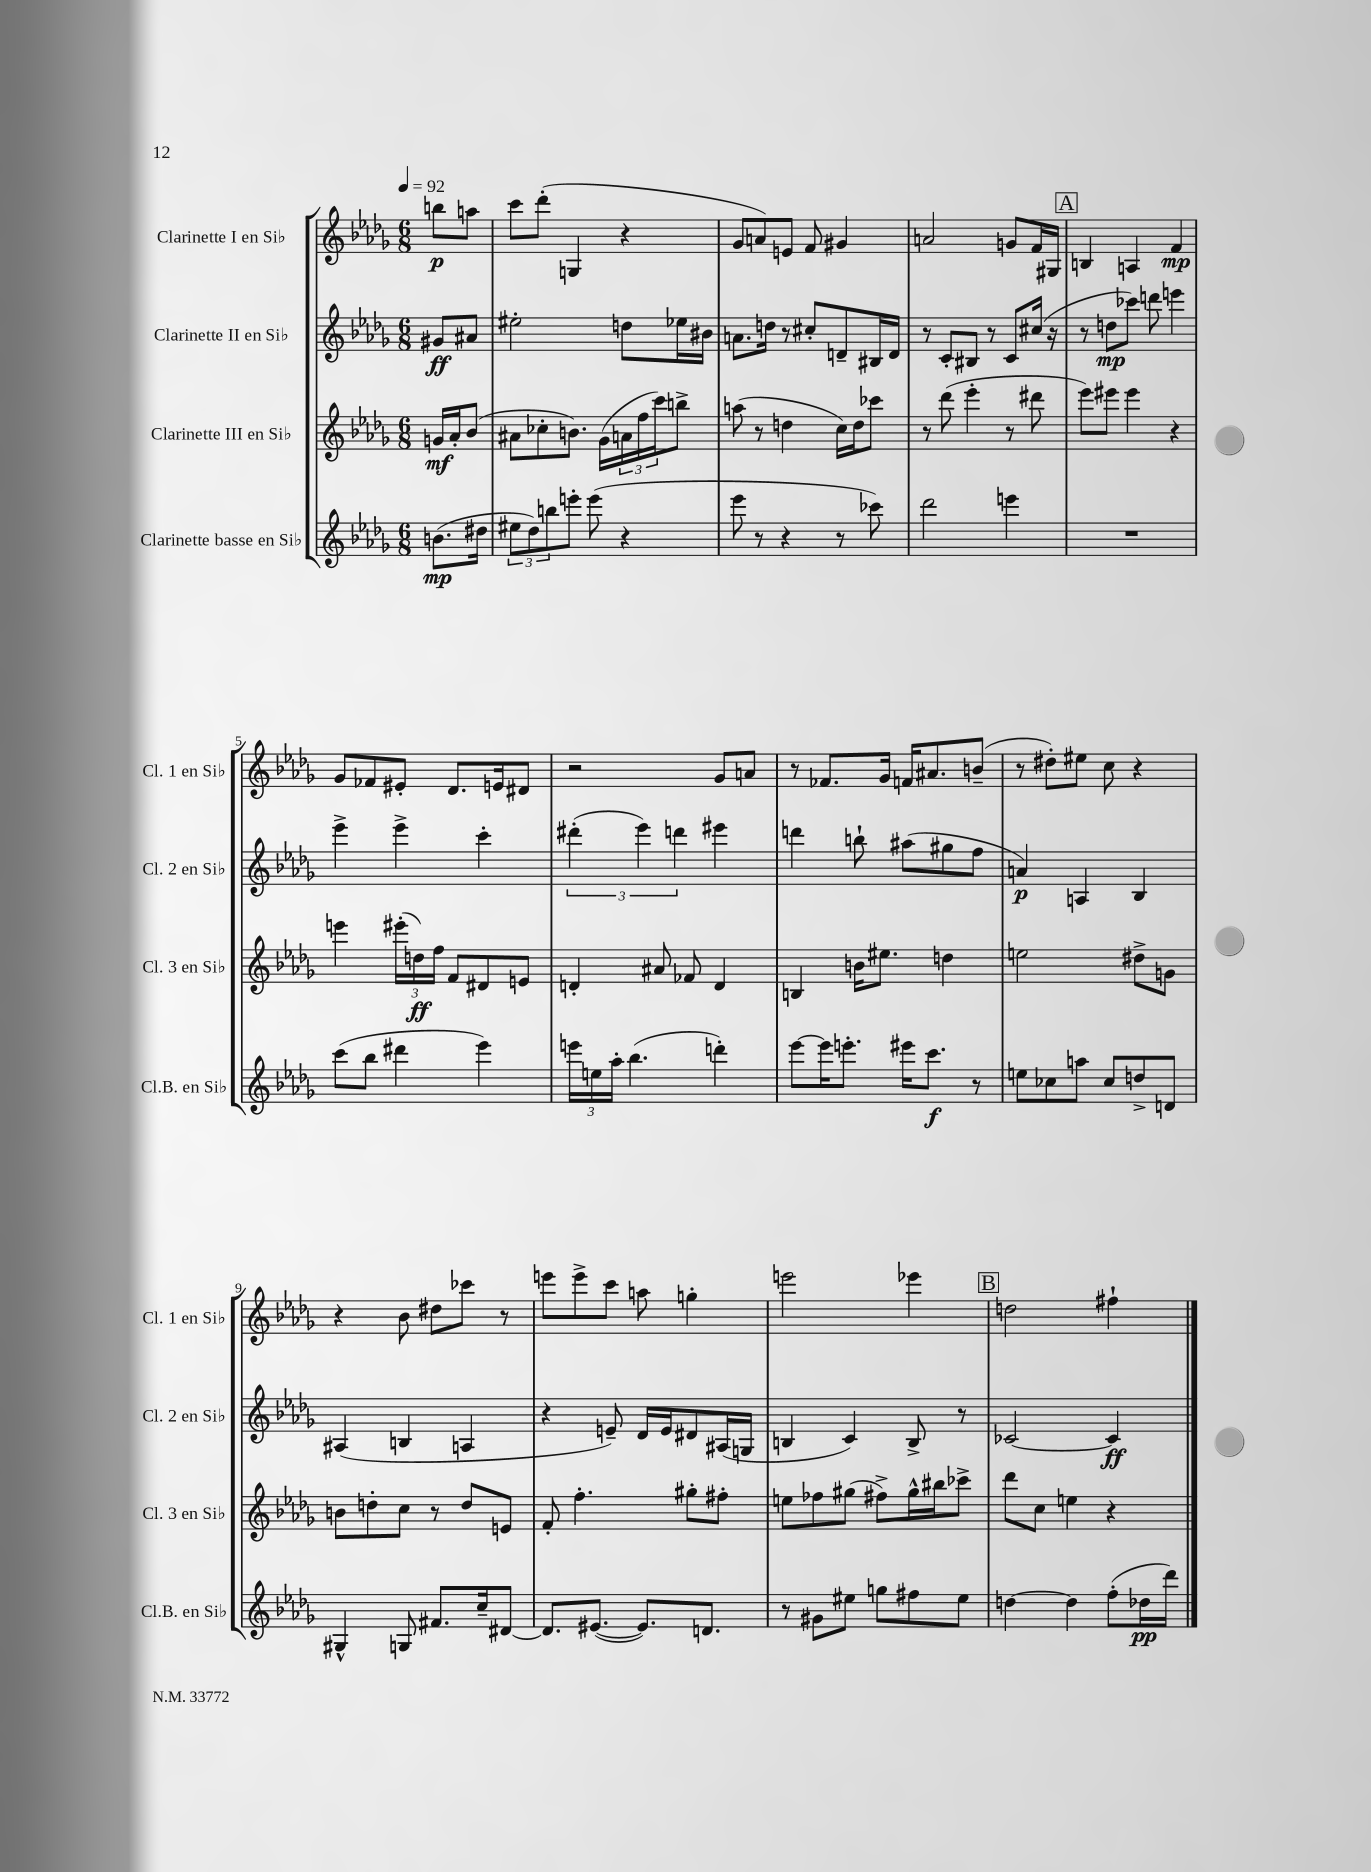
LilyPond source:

<<
\new StaffGroup <<
\new Staff = "s0" \with { instrumentName = "Clarinette I en Sib" shortInstrumentName = "Cl. 1 en Sib" } {
    \clef treble \key des \major \numericTimeSignature \time 6/8 \partial 4 \tempo 4 = 92
    b''8\p a''8 |
    c'''8 des'''8-.( g4 r4 |
    ges'8 a'8) e'8 f'8 gis'4 |
    a'2 g'8 f'16 gis16 |
    \mark \markup { \box "A" } b4 a4 f'4\mp |
    ges'8 fes'8 eis'8-. des'8. e'16 dis'8 |
    r2 ges'8 a'8 |
    r8 fes'8. ges'16 f'16 ais'8. b'8--( |
    r8 dis''8-.) eis''8 c''8 r4 |
    r4 bes'8 dis''8 ces'''8 r8 |
    e'''8 e'''8-> c'''8 a''8 g''4-. |
    e'''2 ees'''4 |
    \mark \markup { \box "B" } d''2 fis''4-! \bar "|." |
}
\new Staff = "s1" \with { instrumentName = "Clarinette II en Sib" shortInstrumentName = "Cl. 2 en Sib" } {
    \clef treble \key des \major \numericTimeSignature \time 6/8 \partial 4
    gis'8\ff ais'8 |
    eis''2-. d''8 ees''16 bis'16 |
    a'8. d''16 r8 cis''8-. d'8-- bis16 d'16 |
    r8 c'8-. bis8 r8 c'8 cis''16( r16 |
    \mark \markup { \box "A" } r8 d''8\mp ces'''8) d'''8 e'''4 |
    ees'''4-> ees'''4-> c'''4-. |
    \tuplet 3/2 { dis'''4-.( ees'''4) d'''4 } eis'''4 |
    d'''4 b''8-! ais''8( gis''8 f''8 |
    a'4\p) a4 bes4 |
    ais4( b4 a4 |
    r4 e'8--) des'16 e'16 dis'8 ais16( g16 |
    b4 c'4) b8-> r8 |
    \mark \markup { \box "B" } ces'2~ ces'4\ff \bar "|." |
}
\new Staff = "s2" \with { instrumentName = "Clarinette III en Sib" shortInstrumentName = "Cl. 3 en Sib" } {
    \clef treble \key des \major \numericTimeSignature \time 6/8 \partial 4
    g'16\mf aes'16-. bes'8( |
    ais'8 ces''8-. b'8.) ges'16( \tuplet 3/2 { a'16 f''16 c'''16) } b''8-> |
    a''8( r8 d''4 c''16) d''16 ces'''8 |
    r8 des'''8( ees'''4-. r8 dis'''8 |
    \mark \markup { \box "A" } ees'''8) eis'''8 eis'''4 r4 |
    e'''4 \tuplet 3/2 { eis'''16-.( d''16\ff) f''16 } f'8 dis'8 e'8 |
    d'4-. ais'8 fes'8 d'4 |
    b4 b'16 eis''8. d''4 |
    e''2 dis''8-> g'8 |
    b'8 d''8-. c''8 r8 d''8 e'8 |
    f'8-. f''4.-. gis''8-. fis''8-. |
    e''8 fes''8 gis''8( fis''8->) gis''16-^ bis''16 ces'''8-> |
    \mark \markup { \box "B" } des'''8 c''8 e''4 r4 \bar "|." |
}
\new Staff = "s3" \with { instrumentName = "Clarinette basse en Sib" shortInstrumentName = "Cl.B. en Sib" } {
    \clef treble \key des \major \numericTimeSignature \time 6/8 \partial 4
    b'8.\mp( dis''16 |
    \tuplet 3/2 { eis''8 des''8) b''8 } e'''8-. e'''8( r4 |
    ees'''8 r8 r4 r8 ces'''8) |
    des'''2 e'''4 |
    \mark \markup { \box "A" } R2. |
    c'''8( bes''8 dis'''4 ees'''4) |
    \tuplet 3/2 { e'''16 e''16 aes''16-. } bes''4.( d'''4-.) |
    ees'''8~ ees'''16 e'''8.-. eis'''16 c'''8.\f r8 |
    e''8 ces''8 a''8 ces''8 d''8-> d'8 |
    gis4-^ g8 fis'8. c''16-- dis'8~ |
    dis'8. eis'8.~( eis'8.) d'8. |
    r8 gis'8 eis''8 g''8 fis''8 eis''8 |
    \mark \markup { \box "B" } d''4~ d''4 f''8-.( des''16\pp des'''16) \bar "|." |
}
>>
>>
